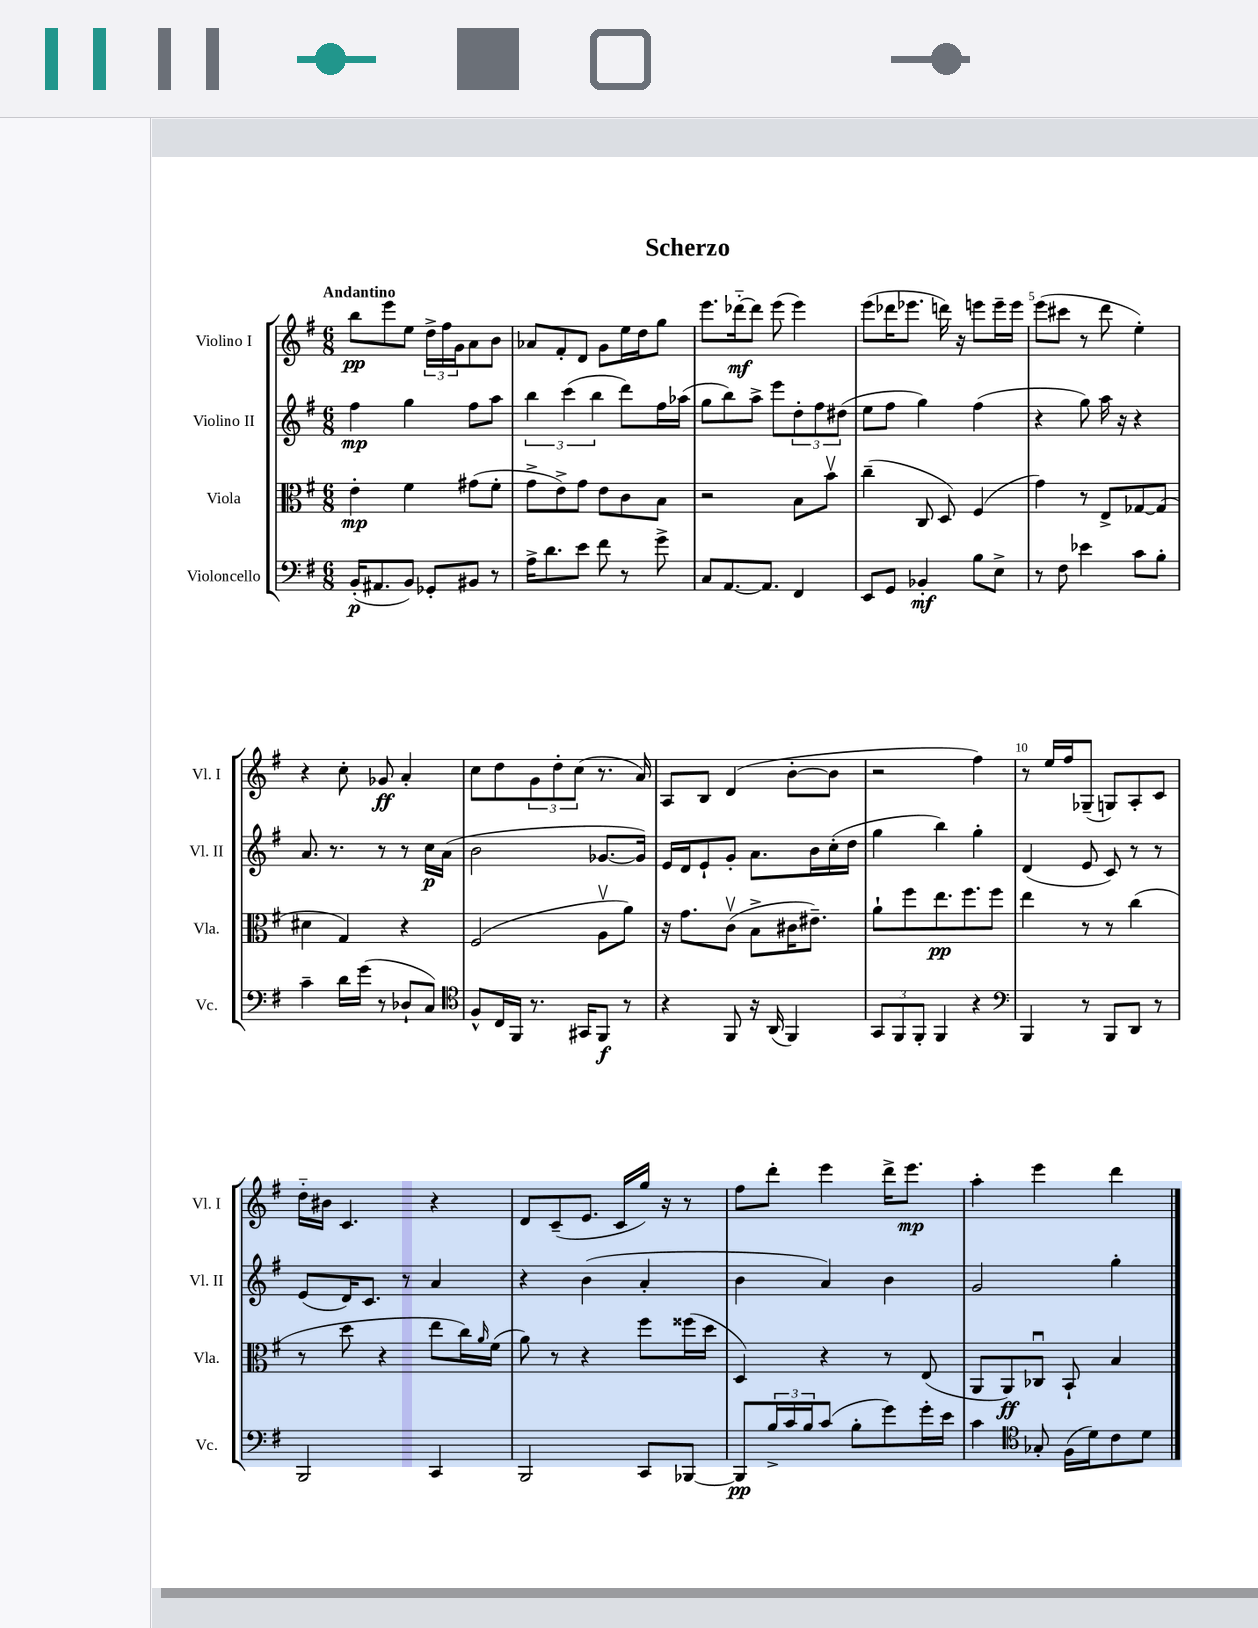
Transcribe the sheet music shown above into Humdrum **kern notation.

**kern	**kern	**kern	**kern
*staff4	*staff3	*staff2	*staff1
*clefF4	*clefC3	*clefG2	*clefG2
*k[f#]	*k[f#]	*k[f#]	*k[f#]
*M6/8	*M6/8	*M6/8	*M6/8
(16BB'/LK	4e'\	4ff#\	8bb\L
8.AA#/	.	.	.
.	.	.	8eee\
8BB/J)	4f#\	4gg\	8ee\J
8GG-'/L	.	.	24dd^\LL
.	.	.	24ff#\
.	.	.	24g\J
8BB#/J	(8g#\L	8ff#\L	8a\
8r	8f#'\J	8aa\J	8b\J
=	=	=	=
16A^\LK	8g^\L	6bb\	8a-/L
8.d\	.	.	.
.	8e^\)	.	8f#'/
.	.	(6ccc\	.
8e\J	8g\J	.	8d/J
.	.	6bb\	.
8f#\	8e\L	.	8g\L
8r	8c\	8ddd\L)	16ee\L
.	.	.	16dd\J
8g^\	8B\J	16ff#\L	8gg\J
.	.	(16aa-\JJ	.
=	=	=	=
8C/L	2r	8gg\L	8.eee\L
[8.AA/	.	8bb\)	.
.	.	.	[16ddd-'~\k
.	.	8aa^\J	8ddd-\]J
8.AA/]J	.	.	.
.	.	8eee\L	(8eee\
4FF#/	8B\L	12dd'\	4eee\)
.	.	12ff#\	.
.	8bv\J	.	.
.	.	(12dd#\J	.
=	=	=	=
8EE/L	(4cc~\	8ee\L	(8eee\L
8GG/J	.	8ff#\J	16ddd-\K
.	.	.	8.eee-\J
4BB-'/	8C/	4gg\)	.
.	8D/)	.	16ddd\)
.	.	.	16r
8B\L	(4F#/	(4ff#\	8eee\L
8E^\J	.	.	16eee~\L
.	.	.	16eee\JJ
=	=	=	=
8r	4g\)	4r	(8eee\L
8F#\	.	.	8ccc#\J
4e-\	8r	8gg\)	8r
.	8E^/L	16aa\	8ddd\
.	.	16r	.
8c\L	[8G-/	4r	4ee'\)
8B'\J	(8G-/]J	.	.
=	=	=	=
4c~\	4d#\	8.a/	4r
.	.	8.r	.
16d\LL	4G/)	.	8cc'\
(16g\JJ	.	.	.
8r	.	8r	8g-/
8D-`/L	4r	8r	4a'/
8C/J)	.	16cc\LL	.
.	.	(16a\JJ	.
=	=	=	=
*clefC4	*	*	*
8F#^^/L	(2F#/	2b\	8cc\L
16C/L	.	.	8dd\
16FF#/JJ	.	.	.
8.r	.	.	12g\
.	.	.	12dd'\
.	.	.	(12cc\J
16GG#/LK	.	.	.
8FF#/J	8Av\L	[8.g-/L	8.r
8r	8a\J)	.	.
.	.	16g-/]Jk)	16a/)
=	=	=	=
4r	16r	16e/LL	8A/L
.	8.g\L	16d/J	.
.	.	8e`/	8B/J
8FF#/	(8cv\J	8g'/J	(4d/
16r	8B^\L	8.a\L	.
(16AA/	.	.	.
4FF#/)	16c#\K	.	[8b'\L
.	8.e#~\J)	16b\L	.
.	.	(16cc'\	8b\]J
.	.	16dd\JJ	.
=	=	=	=
12GG/L	8a`\L	4gg\	2r
12FF#/	.	.	.
.	8ff#\	.	.
12FF#'/J	.	.	.
4FF#/	8.ee\	4bb\)	.
.	8.ff#\	.	.
4r	.	4gg'\	4ff#\)
.	8ff#\J	.	.
=	=	=	=
*clefF4	*	*	*
4BBB/	4ee\	(4d/	8r
.	.	.	16ee/LL
.	.	.	16ff#/J
8r	8r	8e/	(8G-~/J
8BBB/L	8r	8c/)	8G/L)
8DD/J	(4cc\	8r	8A'/
8r	.	8r	8c/J
=	=	=	=
2BBB/	8r	(8e/L	16dd'~\LL
.	.	.	16b#\JJ
.	8dd\	16d/K)	4.c/
.	.	8.c/J	.
.	4r	.	.
.	.	8r	.
4CC/	8ee\L	4a/	4r
.	16cc\L)	.	.
.	16qqa/	.	.
.	(16f#\JJ	.	.
=	=	=	=
2BBB/	8a\)	4r	8d/L
.	8r	.	(8c~/
.	4r	(4b\	8.e/J
.	.	.	16c/LL
8CC/L	8ff#\L	4a'/	16gg/JJ)
.	.	.	16r
[8BBB-/J	(16ff##\L	.	8r
.	16dd\JJ	.	.
=	=	=	=
8BBB-/]L	4D/)	4b\	8ff#\L
24B^/L	.	.	8ddd'\J
24c/	.	.	.
24B/J	.	.	.
(8c/J	4r	4a/)	4eee\
8B'\L	.	.	.
8g\)	8r	4b\	16ddd^\LK
.	.	.	8.eee\J
16g'\L	(8E/	.	.
16e\JJ	.	.	.
=	=	=	=
4c\	8AA/L	2g/	4aa'\
.	8AA/)	.	.
*clefC4	*	*	*
8G-'/	8C-u/J	.	4eee\
(16F#\LL	8BB`/	.	.
16d\J)	.	.	.
8c\	4B/	4gg'\	4ddd\
8d\J	.	.	.
==	==	==	==
*-	*-	*-	*-
